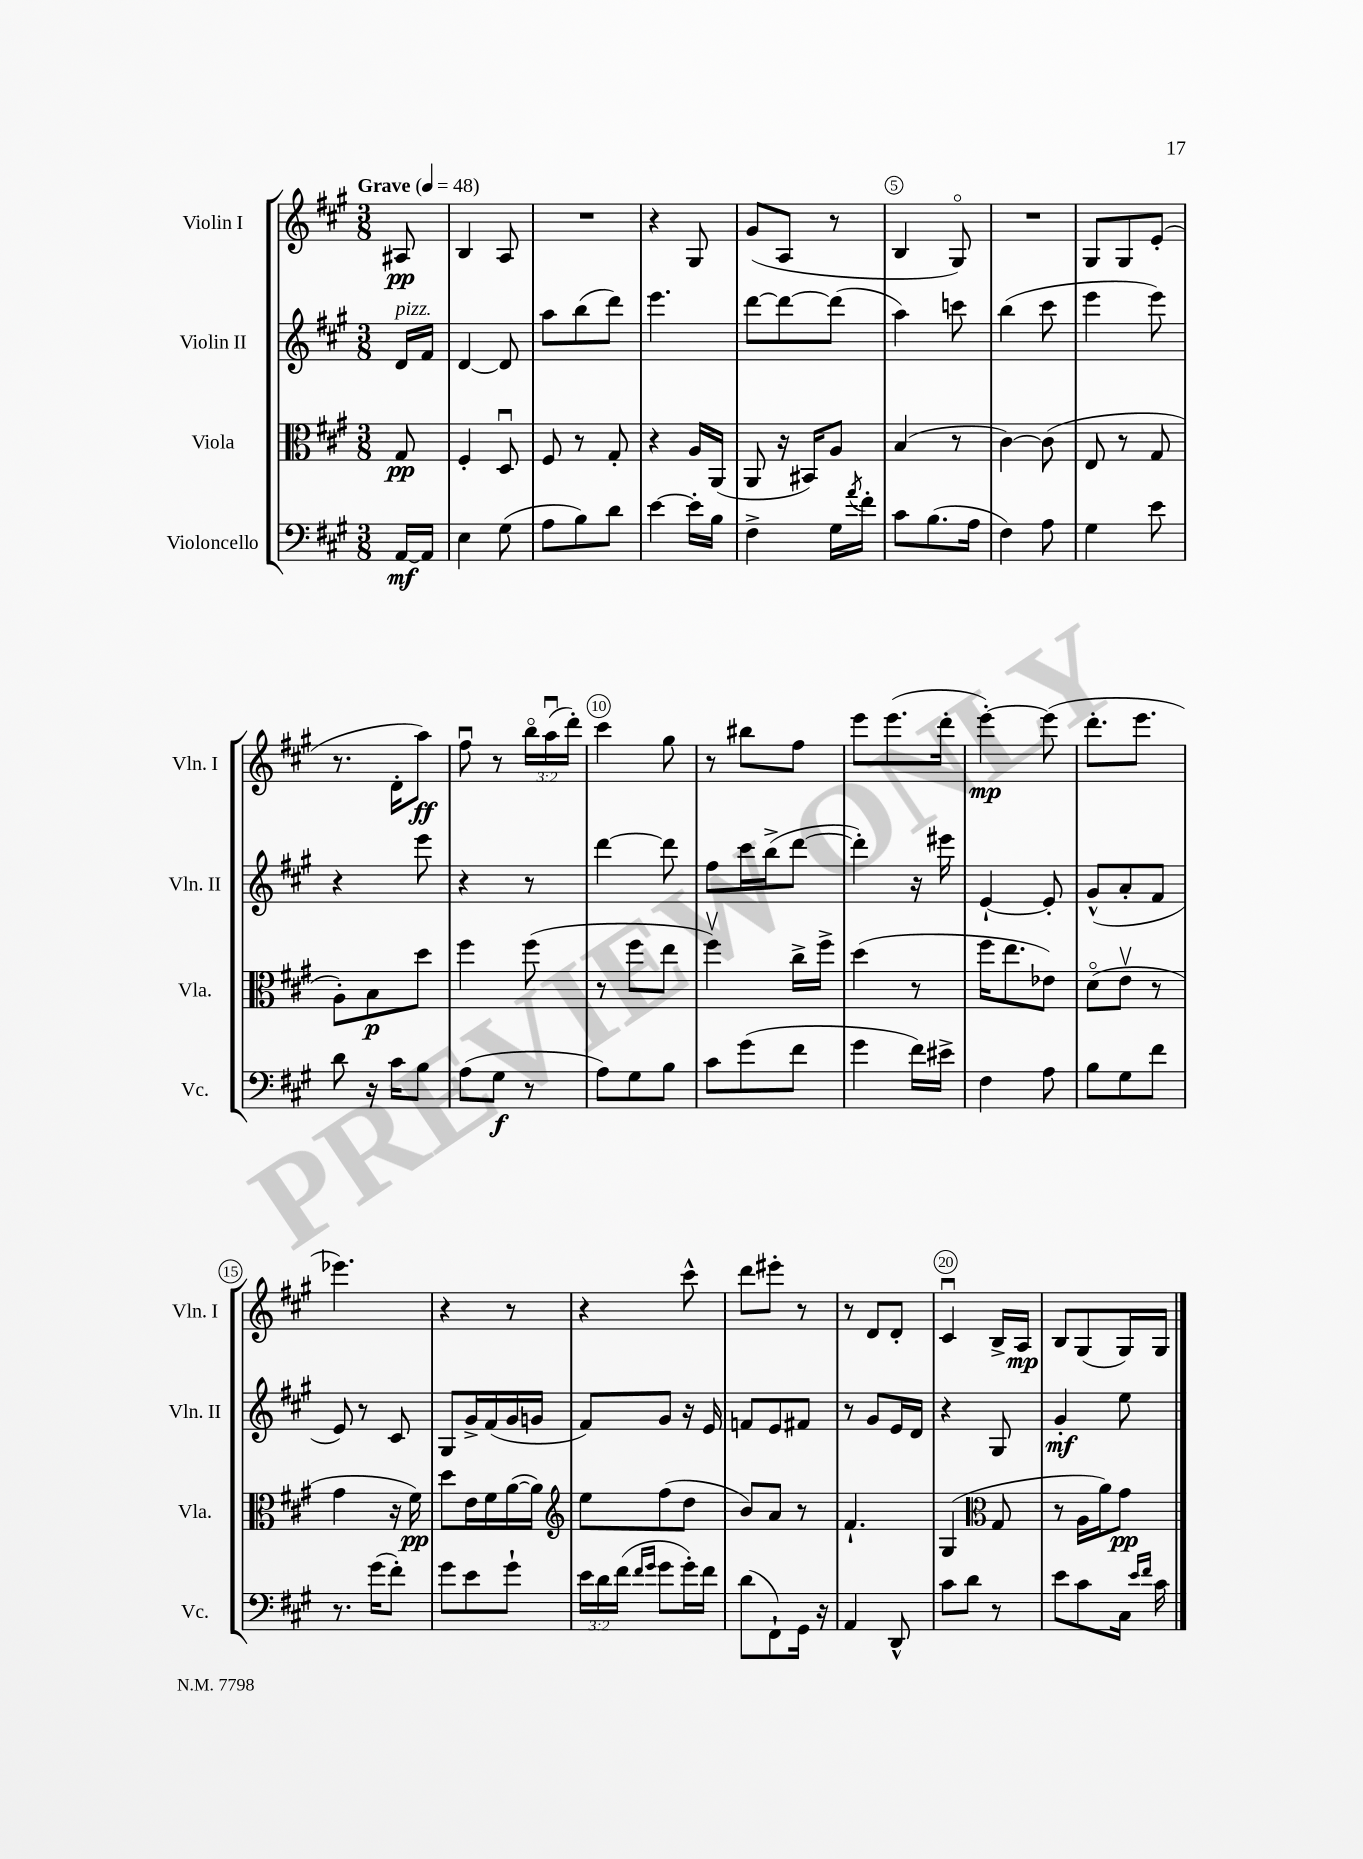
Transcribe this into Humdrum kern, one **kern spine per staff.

**kern	**kern	**kern	**kern
*staff4	*staff3	*staff2	*staff1
*clefF4	*clefC3	*clefG2	*clefG2
*k[f#c#g#]	*k[f#c#g#]	*k[f#c#g#]	*k[f#c#g#]
*M3/8	*M3/8	*M3/8	*M3/8
*MM48	*MM48	*MM48	*MM48
[16AA	8G#	16d	8A#
16AA]	.	16f#	.
=	=	=	=
4E	4F#'	[4d	4B
(8G#	8Du	8d]	8A
=	=	=	=
8A	8F#	8aa	4.r
8B)	8r	(8bb	.
8d	8G#'	8ddd)	.
=	=	=	=
[4e	4r	4.eee	4r
16e']	16A	.	8G#
16B	(16AA	.	.
=	=	=	=
4F#^	8AA	[8ddd	(8g#
.	16r	8ddd_	8A
.	16BB#)	.	.
16G#	8A	(8ddd]	8r
8qa	.	.	.
16f#'	.	.	.
=	=	=	=
8c#	(4B	4aa)	4B
(8.B	.	.	.
.	8r	8ccc	8G#o)
16A	.	.	.
=	=	=	=
4F#)	[4c#)	(4bb	4.r
8A	(8c#]	8ccc#	.
=	=	=	=
4G#	8E	4eee	8G#
.	8r	.	8G#
8e	8G#	8eee)	(8e'
=	=	=	=
8d	8A')	4r	8.r
16r	8B	.	.
16c#	.	.	16d'
8B	8dd	8eee	8aa)
=	=	=	=
(8A	4ff#	4r	8ff#u
8G#	.	.	8r
8r	(8ff#	8r	24bbo
.	.	.	(24aau
.	.	.	24ddd')
=	=	=	=
8A)	8r	[4ddd	4ccc#
8G#	8ff#	.	.
8B	8ee	8ddd]	8gg#
=	=	=	=
8c#	4ff#v)	8ff#	8r
(8g#	.	16ccc#	8bb#
.	.	(16bb^	.
8f#	16cc#^	[8ddd	8ff#
.	16ff#^	.	.
=	=	=	=
4g#	(4dd	4ddd'])	8eee
.	.	.	(8.eee
16f#)	8r	16r	.
16e#^	.	16eee#	16ddd'
=	=	=	=
4F#	16ff#	[4e`	[4eee')
.	8.ee	.	.
8A	8e-)	8e']	(8eee]
=	=	=	=
8B	(8do	(8g#^^	8.ddd'
8G#	8ev	8a'	.
.	.	.	8.eee
8f#	8r	8f#	.
=	=	=	=
8.r	4g#	8e)	4.eee-)
.	.	8r	.
(16g#	.	.	.
8f#')	16r	8c#	.
.	16f#)	.	.
=	=	=	=
8g#	8dd	8G#	4r
8e	16e	16g#^	.
.	16f#	(16f#	.
8g#`	([16a	16g#	8r
.	16a])	16g	.
=	=	=	=
*	*clefG2	*	*
24e	8ee	8f#)	4r
24d	.	.	.
(24f#	.	.	.
16qqf#	.	.	.
16qqg#	.	.	.
8g#	(8ff#	8g#	.
16g#')	8dd	16r	8ccc#^^
16f#	.	16e	.
=	=	=	=
(8d	8b)	8f	8ddd
8FF#`)	8a	8e	8eee#'
16GG#	8r	8f#	8r
16r	.	.	.
=	=	=	=
4AA	4.f#`	8r	8r
.	.	8g#	8d
8DD^^	.	16e	8d'
.	.	16d	.
=	=	=	=
8c#	(4G#	4r	4c#u
8d	.	.	.
*	*clefC3	*	*
8r	8G#	8G#	16B^
.	.	.	16A
=	=	=	=
8e	8r	4g#'	8B
8c#	16A	.	(8G#
.	16a)	.	.
16C#	8g#	8ee	16G#)
16qqe	.	.	.
16qqf#	.	.	.
16c#	.	.	16G#
==	==	==	==
*-	*-	*-	*-
